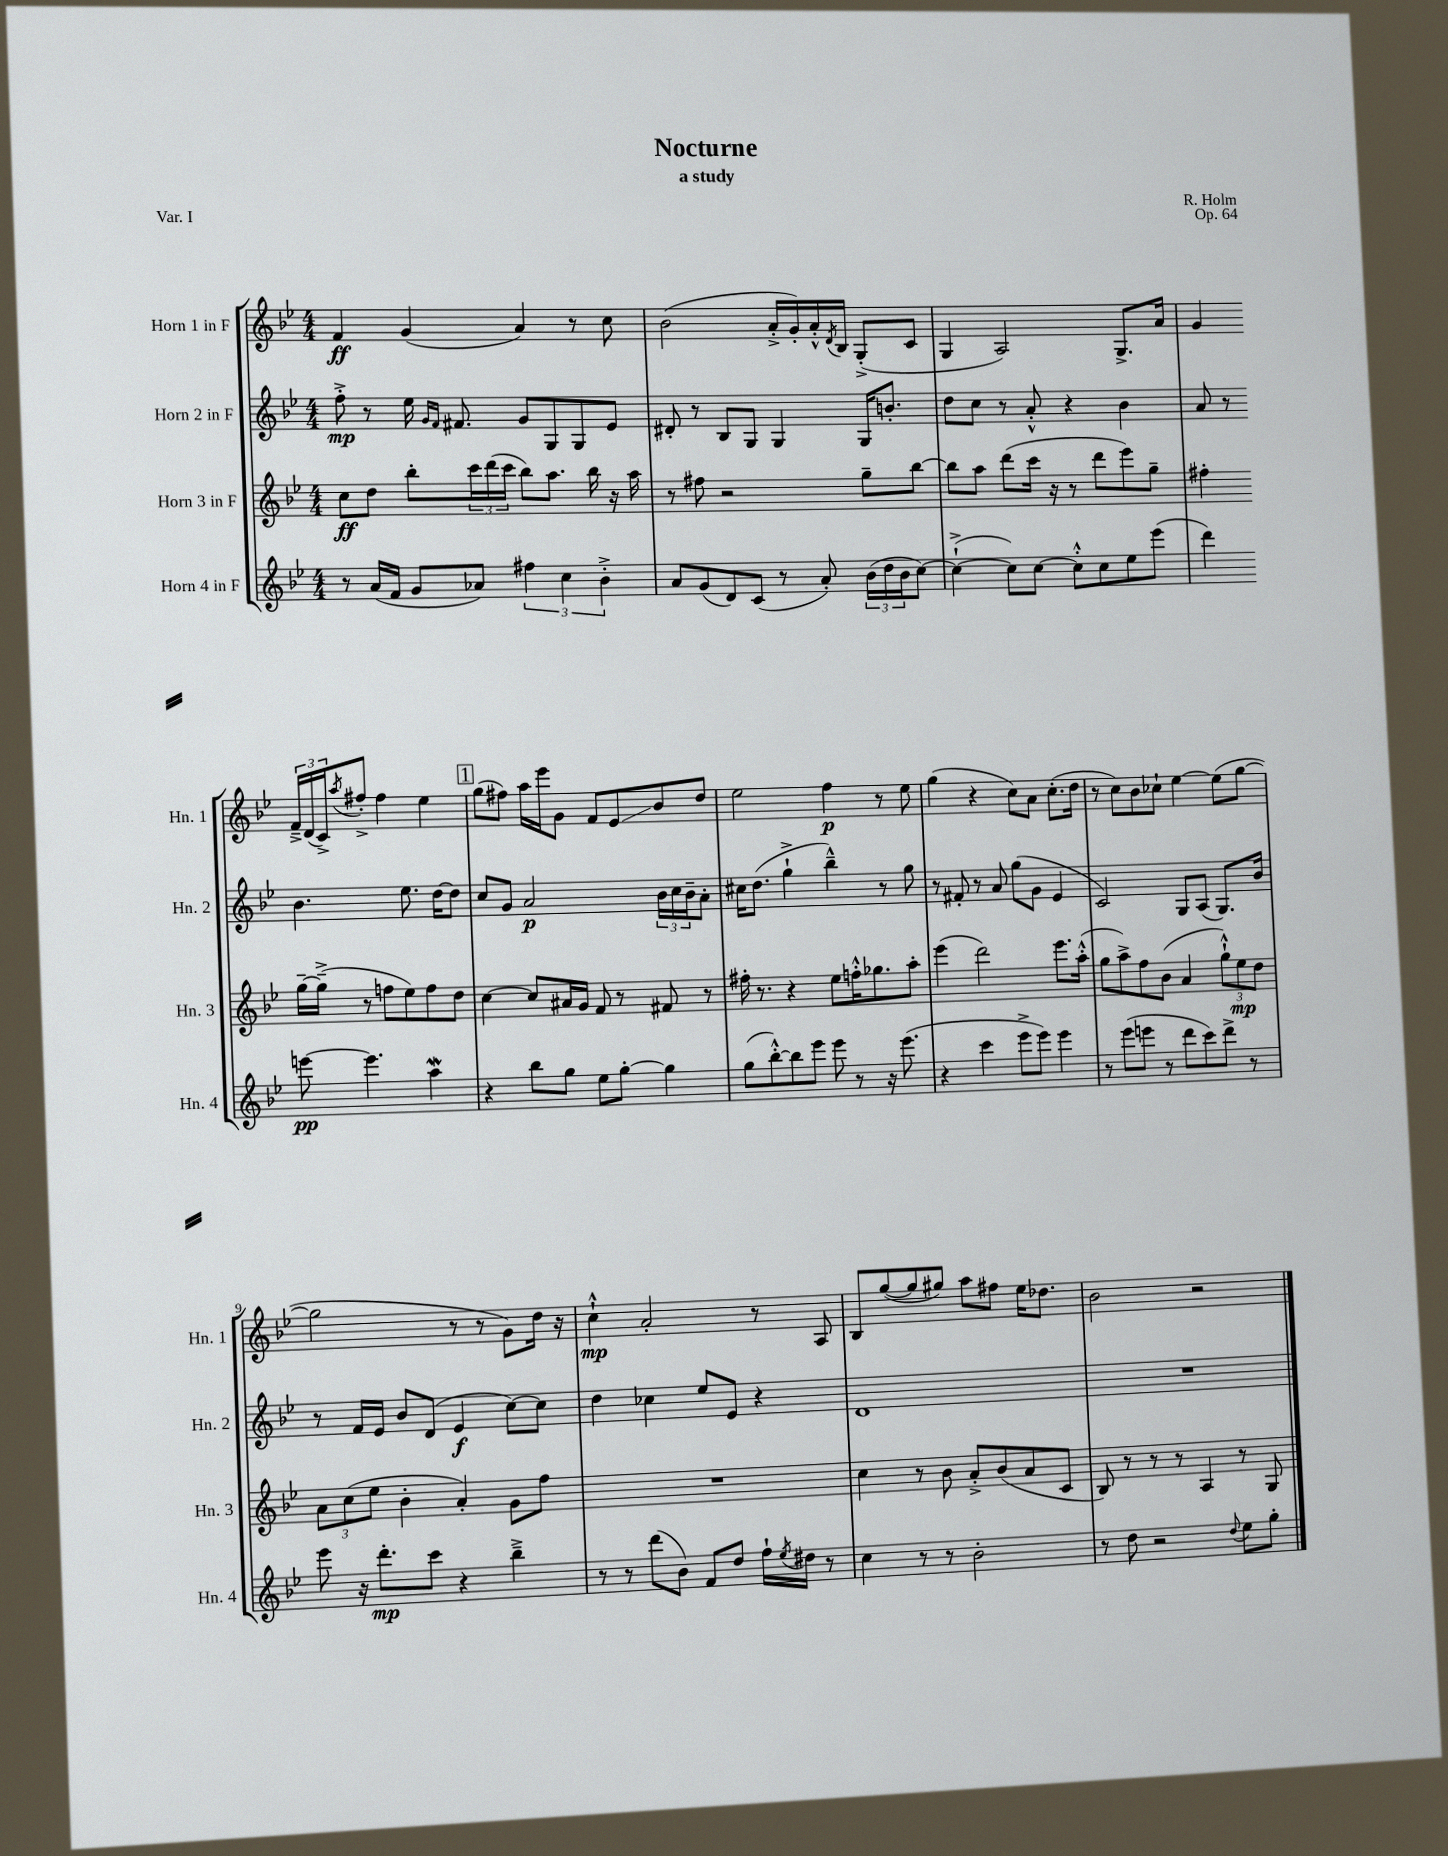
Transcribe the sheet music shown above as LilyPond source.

\header { title = "Nocturne" composer = "R. Holm" subtitle = "a study" opus = "Op. 64" piece = "Var. I" }
<<
\new StaffGroup <<
\new Staff = "s0" \with { instrumentName = "Horn 1 in F" shortInstrumentName = "Hn. 1" } {
    \clef treble \key bes \major \numericTimeSignature \time 4/4
    f'4\ff g'4( a'4) r8 c''8 |
    bes'2( a'16-.-> g'16-.) a'16-.-^ \acciaccatura { d'8 } bes16 g8-.->( c'8 |
    g4 a2) g8.-> a'16 |
    g'4 \tuplet 3/2 { f'16---> d'16( c'16->) } \acciaccatura { a''8 } fis''8-.-> fis''4 ees''4 |
    \mark \markup { \box "1" } g''8( fis''8) a''16 ees'''16 g'8 f'8 ees'8\glissando bes'8 d''8 |
    ees''2 f''4\p r8 ees''8 |
    g''4( r4 c''8) a'8 c''8.-.( d''16 |
    r8 c''8) bes'8 ces''8-! ees''4~ ees''8( g''8~ |
    g''2 r8 r8 g'8) d''16 r16 |
    c''4-!-^\mp a'2-. r8 a8 |
    bes8 g''8~( g''8 gis''8) a''8 fis''8 ees''16 des''8. |
    bes'2 r2 \bar "|." |
}
\new Staff = "s1" \with { instrumentName = "Horn 2 in F" shortInstrumentName = "Hn. 2" } {
    \clef treble \key bes \major \numericTimeSignature \time 4/4
    f''8-.->\mp r8 ees''16 \grace { g'16 f'16 } fis'8. g'8 g8 g8 ees'8 |
    dis'8-. r8 bes8 g8 g4 g16 b'8.-. |
    d''8 c''8 r8 a'8-.-^ r4 bes'4 |
    a'8 r8 bes'4. ees''8. d''16~ d''8 |
    \mark \markup { \box "1" } c''8 g'8 a'2\p \tuplet 3/2 { bes'16 c''16 bes'16-- } a'8-. |
    cis''16 d''8.( g''4-!-> bes''4---^) r8 g''8 |
    r8 fis'8-. r8 a'8 g''8( g'8 ees'4 |
    c'2) g8 a8( g8.) bes'16 |
    r8 f'16 ees'16 bes'8 d'8( ees'4\f c''8~) c''8 |
    d''4 ces''4 ees''8 ees'8 r4 |
    d'1 |
    R1 \bar "|." |
}
\new Staff = "s2" \with { instrumentName = "Horn 3 in F" shortInstrumentName = "Hn. 3" } {
    \clef treble \key bes \major \numericTimeSignature \time 4/4
    c''8\ff d''8 bes''8-. \tuplet 3/2 { c'''16 d'''16( c'''16 } bes''8) a''8. bes''16 r16 a''16 |
    r8 fis''8 r2 g''8-- bes''8~ |
    bes''8 a''8 d'''8( c'''16 r16 r8 d'''8 ees'''8) g''8-- |
    fis''4-. g''16~-- g''16--->( r8 f''8 ees''8) f''8 d''8 |
    \mark \markup { \box "1" } c''4~ c''8 ais'16 g'16 f'8 r8 fis'8 r8 |
    fis''16-. r8. r4 ees''8 f''16-.-^ ges''8. a''8-. |
    ees'''4( d'''2) ees'''8. a''16-.-^( |
    g''8 a''8->) f''8 bes'8( a'4 \tuplet 3/2 { g''8-!-^) ees''8\mp d''8 } |
    \tuplet 3/2 { a'8 c''8( ees''8 } bes'4-. a'4-.) g'8 f''8 |
    R1 |
    c''4 r8 bes'8 a'8-.-> bes'8( a'8 c'8 |
    bes8) r8 r8 r8 a4 r8 g8 \bar "|." |
}
\new Staff = "s3" \with { instrumentName = "Horn 4 in F" shortInstrumentName = "Hn. 4" } {
    \clef treble \key bes \major \numericTimeSignature \time 4/4
    r8 a'16( f'16 g'8 aes'8) \tuplet 3/2 { fis''4 c''4 bes'4-.-> } |
    a'8 g'8( d'8) c'8( r8 a'8-.) \tuplet 3/2 { bes'16( d''16 bes'16 } c''8~) |
    c''4~-!->( c''8) c''8~ c''8-.-^ c''8 ees''8 ees'''8( |
    d'''4) e'''8~\pp e'''4. a''4\mordent |
    \mark \markup { \box "1" } r4 bes''8 g''8 ees''8 g''8~-. g''4 |
    g''8( bes''8~-.-^) bes''8 ees'''8 ees'''8 r8 r16 ees'''8.( |
    r4 c'''4 ees'''8-> ees'''8) ees'''4 |
    r8 ees'''8( e'''8 r8 d'''8 c'''8) d'''8-> r8 |
    ees'''8 r16 d'''8.-.\mp c'''8 r4 bes''4---> |
    r8 r8 d'''8( bes'8) f'8 d''8 f''16-! \acciaccatura { ees''8 } dis''16 r8 |
    c''4 r8 r8 bes'2-. |
    r8 d''8 r2 \appoggiatura { d''8 } ees''8 g''8-. \bar "|." |
}
>>
>>
